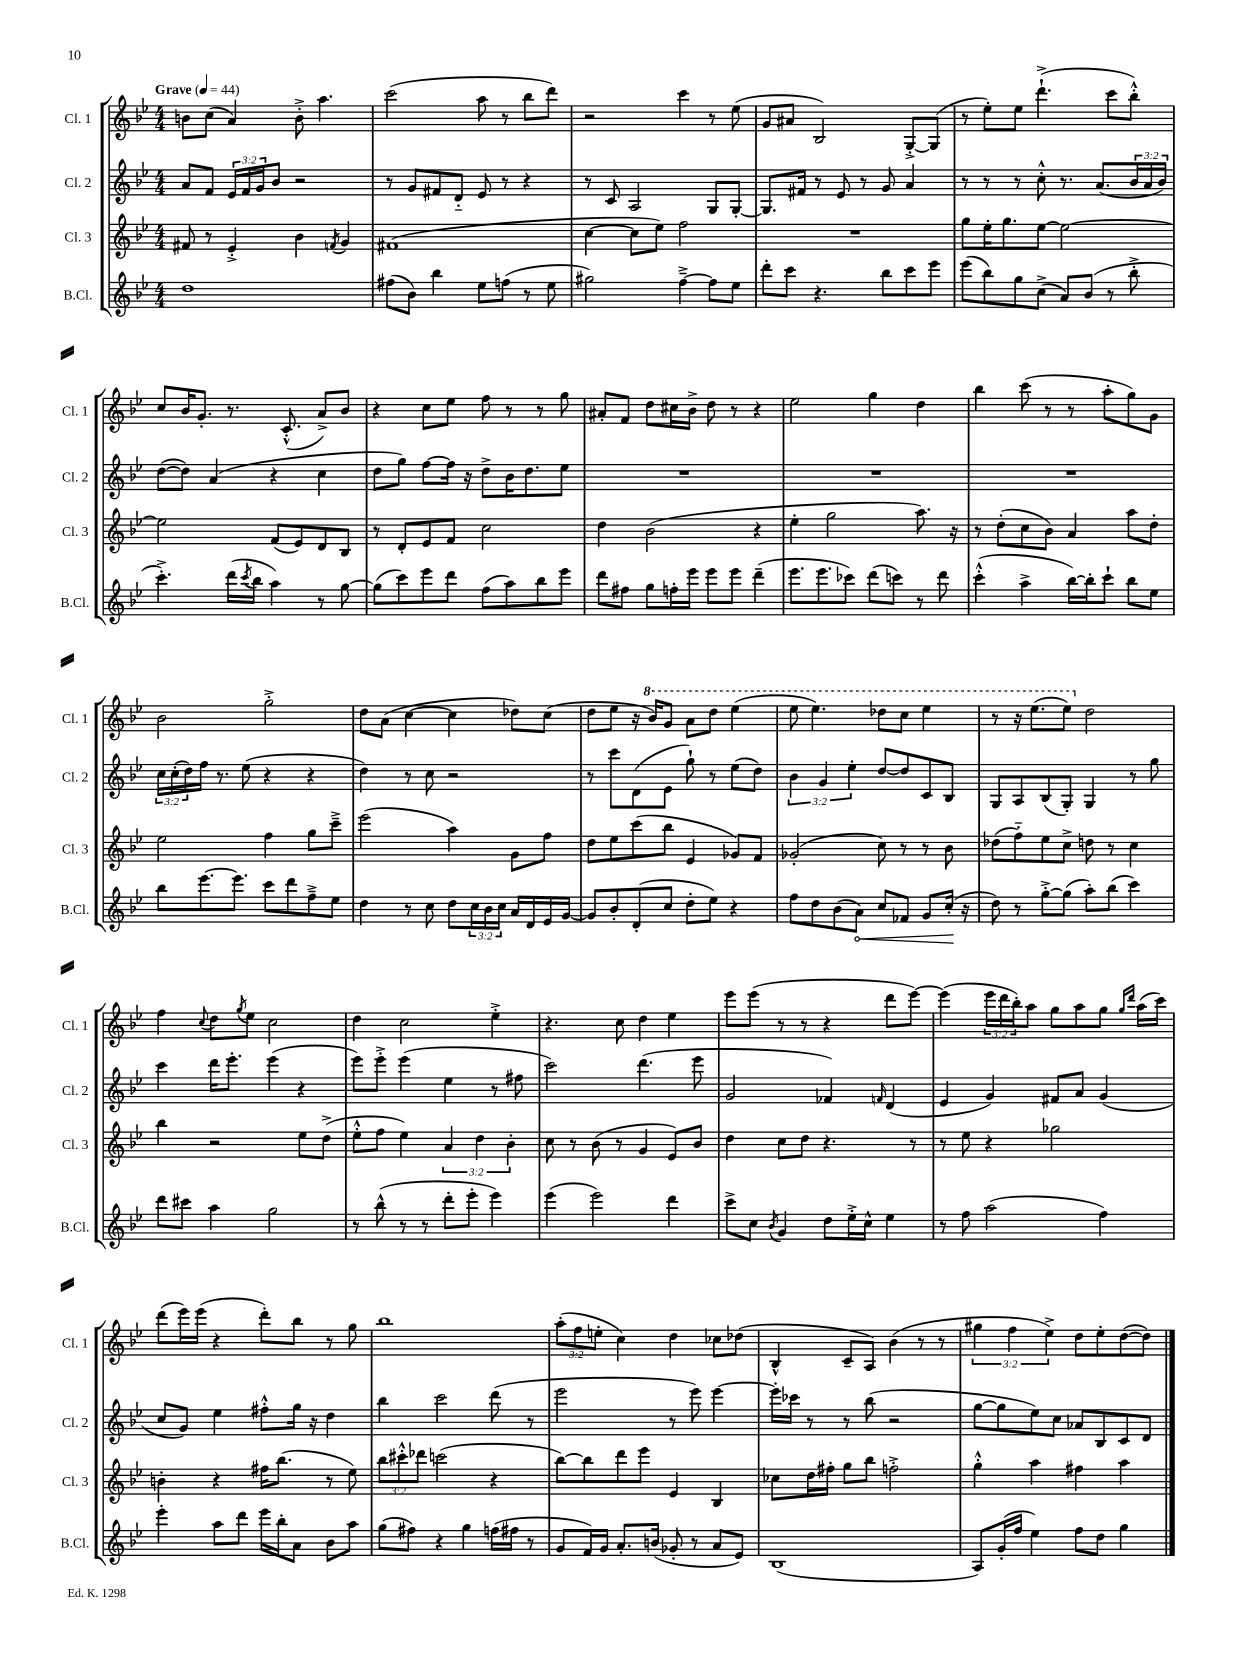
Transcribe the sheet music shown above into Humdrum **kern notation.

**kern	**kern	**kern	**kern
*staff4	*staff3	*staff2	*staff1
*clefG2	*clefG2	*clefG2	*clefG2
*k[b-e-]	*k[b-e-]	*k[b-e-]	*k[b-e-]
*M4/4	*M4/4	*M4/4	*M4/4
*MM44	*MM44	*MM44	*MM44
1dd	8f#	8a	8b
.	8r	8f	(8cc
.	4e-'^	24e-	4a)
.	.	24f	.
.	.	24g	.
.	.	8b-	.
.	4b-	2r	8b'^
.	.	.	4.aa
.	8qf	.	.
.	4g	.	.
=	=	=	=
(8ff#	(1f#	8r	(2ccc
8b-)	.	8g	.
4bb-	.	8f#	.
.	.	8d'~	.
8ee-	.	8e-	8aa
(8ff	.	8r	8r
8r	.	4r	8bb-
8ee-	.	.	8ddd)
=	=	=	=
2gg#)	[4cc	8r	2r
.	.	8c	.
.	8cc]	2A	.
.	8ee-)	.	.
[4ff~^	2ff	.	4ccc
8ff]	.	8G	8r
8ee-	.	[8G'	(8ee-
=	=	=	=
8ddd'	1r	8.G]	8g
8ccc	.	.	8a#
.	.	16f#	.
4.r	.	8r	2B-)
.	.	8e-	.
.	.	8r	.
8bb-	.	8g	.
8ccc	.	4a	[8G'^
8eee-	.	.	(8G]
=	=	=	=
(8eee-	8gg	8r	8r
8bb-)	16ee-'	8r	8ee-')
.	8.gg	.	.
8gg	.	8r	8ee-
(8cc^	[8ee-	8cc'^^	(4.ddd`^
8a)	2ee-_	8.r	.
(8b-	.	.	.
.	.	(8.a	.
8r	.	.	8ccc
8bb-'^	.	24b-	8bb-'^^)
.	.	24a	.
.	.	24b-)	.
=	=	=	=
4.ccc'^)	2ee-]	([8dd	8cc
.	.	8dd])	16b-
.	.	.	8.g'
.	.	(4a	.
(16ddd	.	.	8.r
8qccc	.	.	.
16bb-	.	.	.
4aa)	(8f	4r	.
.	.	.	(8.c'^^
.	8e-)	.	.
8r	8d	4cc	8a^)
[8gg	8B-	.	8b-
=	=	=	=
(8gg]	8r	8dd	4r
8ccc)	8d'	8gg)	.
8eee-	8e-	[8ff	8cc
8ddd	8f	16ff]	8ee-
.	.	16r	.
(8ff	2cc	8dd^	8ff
8aa)	.	16b-	8r
.	.	8.dd	.
8bb-	.	.	8r
8eee-	.	8ee-	8gg
=	=	=	=
8ddd	4dd	1r	8a#'
8ff#	.	.	8f
8gg	(2b-	.	8dd
16ff'	.	.	16cc#
16eee-	.	.	16b-^
8eee-	.	.	8dd
8eee-	.	.	8r
(4ddd~	4r	.	4r
=	=	=	=
8.eee-	4ee-'	1r	2ee-
8.eee-	.	.	.
.	2gg	.	.
8ccc-)	.	.	.
(8ddd	.	.	4gg
8ccc)	.	.	.
8r	8.aa)	.	4dd
8ddd	.	.	.
.	16r	.	.
=	=	=	=
(4ccc'^^	8r	1r	4bb-
.	(8dd'	.	.
4aa^	8cc	.	(8ccc
.	8b-)	.	8r
[16bb-)	4a	.	8r
16bb-']	.	.	.
8ccc`	.	.	8aa'
8bb-	8aa	.	8gg)
8ee-	8dd'	.	8g
=	=	=	=
8bb-	2ee-	24cc	2b-
.	.	(24cc'	.
.	.	24dd)	.
[8.eee-	.	16ff	.
.	.	8.r	.
8.eee-]	.	.	.
.	.	(8ee-	.
8ccc	4ff	4r	2gg'^
8ddd	.	.	.
8ff~^	8gg	4r	.
8ee-	8ccc~^	.	.
=	=	=	=
4dd	(2eee-	4dd)	8dd
.	.	.	(8a
8r	.	8r	[4cc
8cc	.	8cc	.
8dd	4aa)	2r	4cc]
24cc	.	.	.
24b-	.	.	.
24cc	.	.	.
16a	8g	.	8dd-)
16d	.	.	.
16e-	8ff	.	(8cc
[16g	.	.	.
=	=	=	=
8g]	8dd	8r	8dd
8b-'	8ee-	8ccc	8ee-
(8d'	(8ccc	(8d	16r
.	.	.	16bb-)
8cc	8bb-	8e-	8gg
8dd'	4e-	8gg`)	8aa
8ee-)	.	8r	8ddd
4r	8g-)	(8ee-	(4eee-
.	8f	8dd)	.
=	=	=	=
8ff	(2g-'	6b-	8eee-
8dd	.	.	4.eee-)
.	.	6g	.
(8b-	.	.	.
.	.	6ee-'	.
8a)	.	.	.
8cc	8cc)	[8dd	8ddd-
8f-	8r	8dd]	8ccc
8g	8r	8c	4eee-
(16cc'	8b-	8B-	.
16r	.	.	.
=	=	=	=
8dd)	(8dd-	8G	8r
8r	8ff'~)	8A	16r
.	.	.	(8.eee-
[8gg'^	8ee-	(8B-	.
(8gg]	8cc^	8G')	8eee-)
8aa')	8dd	4G	2dd
(8bb-	8r	.	.
4ccc)	4cc	8r	.
.	.	8gg	.
=	=	=	=
8ddd	4bb-	4ccc	4ff
8ccc#	.	.	.
.	.	.	8qqcc
4aa	2r	16ddd	8dd
.	.	8.eee-'	.
.	.	.	8qgg
.	.	.	8ee-
2gg	.	(4eee-	2cc
.	8ee-	4r	.
.	(8dd^	.	.
=	=	=	=
8r	8ee-'^^	8eee-)	4dd
(8bb-^^	8ff	8eee-'^	.
8r	4ee-)	(4eee-	2cc
8r	.	.	.
8ddd'	6a	4ee-	.
8eee-'	.	.	.
.	6dd	.	.
4eee-)	.	8r	4ee-'^
.	6b-'	.	.
.	.	8ff#	.
=	=	=	=
(4eee-	8cc	2ccc)	4.r
.	8r	.	.
2eee-)	(8b-	.	.
.	8r	.	8cc
.	4g	(4.ddd	4dd
4ddd	8e-)	.	4ee-
.	8b-	8eee-	.
=	=	=	=
8ccc^	4dd	2g	8eee-
8cc	.	.	(8eee-
8qb-	.	.	.
4g	8cc	.	8r
.	8dd	.	8r
8dd	4.r	4f-)	4r
16ee-'^	.	.	.
16cc^^	.	.	.
.	.	16qqf	.
4ee-	.	(4d	8ddd
.	8r	.	[8eee-)
=	=	=	=
8r	8r	4e-	(4eee-]
8ff	8ee-	.	.
(2aa	4r	4g)	24eee-
.	.	.	24ddd
.	.	.	24bb-')
.	.	.	8aa
.	2gg-	8f#	8gg
.	.	8a	8aa
4ff)	.	(4g	8gg
.	.	.	16qqgg
.	.	.	16qqddd
.	.	.	(16aa
.	.	.	16ccc)
=	=	=	=
4eee-'	4b'	8cc	(8ddd
.	.	8g)	16eee-)
.	.	.	(16eee-
8aa	4r	4ee-	4r
8ddd	.	.	.
16eee-	16ff#	8ff#'^^	8ddd')
16bb-'	(8.bb-	.	.
8a	.	16gg	8bb-
.	.	16r	.
8b-	8r	4dd	8r
8aa	8ee-)	.	8gg
=	=	=	=
(8gg	12bb-	4bb-	1bb-
.	12ccc#'^^	.	.
8ff#)	.	.	.
.	12ddd-	.	.
4r	(2ccc	2ccc	.
4gg	.	.	.
(16ff	4r	(8ddd	.
16ff#	.	.	.
8r	.	8r	.
=	=	=	=
8g	[8bb-)	2eee-	(12aa'
.	.	.	12ff
16f)	8bb-]	.	.
.	.	.	12ee'
16g	.	.	.
8.a'	8ddd	.	4cc)
.	8eee-	.	.
(16b	.	.	.
8g-'	4e-	8r	4dd
8r	.	8eee-)	.
8a	4B-	[4eee-	8cc-
8e-)	.	.	(8dd-
=	=	=	=
(1B-	8cc-	16eee-']	4B-^^
.	.	16ccc-	.
.	16dd	8r	.
.	16ff#'	.	.
.	8gg	8r	8c~
.	8bb-	(8bb-	8A)
.	2ff'^	2r	(4b-
.	.	.	8r
.	.	.	8r
=	=	=	=
8A)	4gg'^^	[8gg	6gg#
(16g'	.	8gg]	.
.	.	.	6ff
16ff	.	.	.
4ee-)	4aa	8ee-)	.
.	.	.	6ee-^)
.	.	8cc	.
8ff	4ff#	8a-	8dd
8dd	.	8B-	8ee-'
4gg	4aa	8c	([8dd
.	.	8d	8dd])
==	==	==	==
*-	*-	*-	*-
